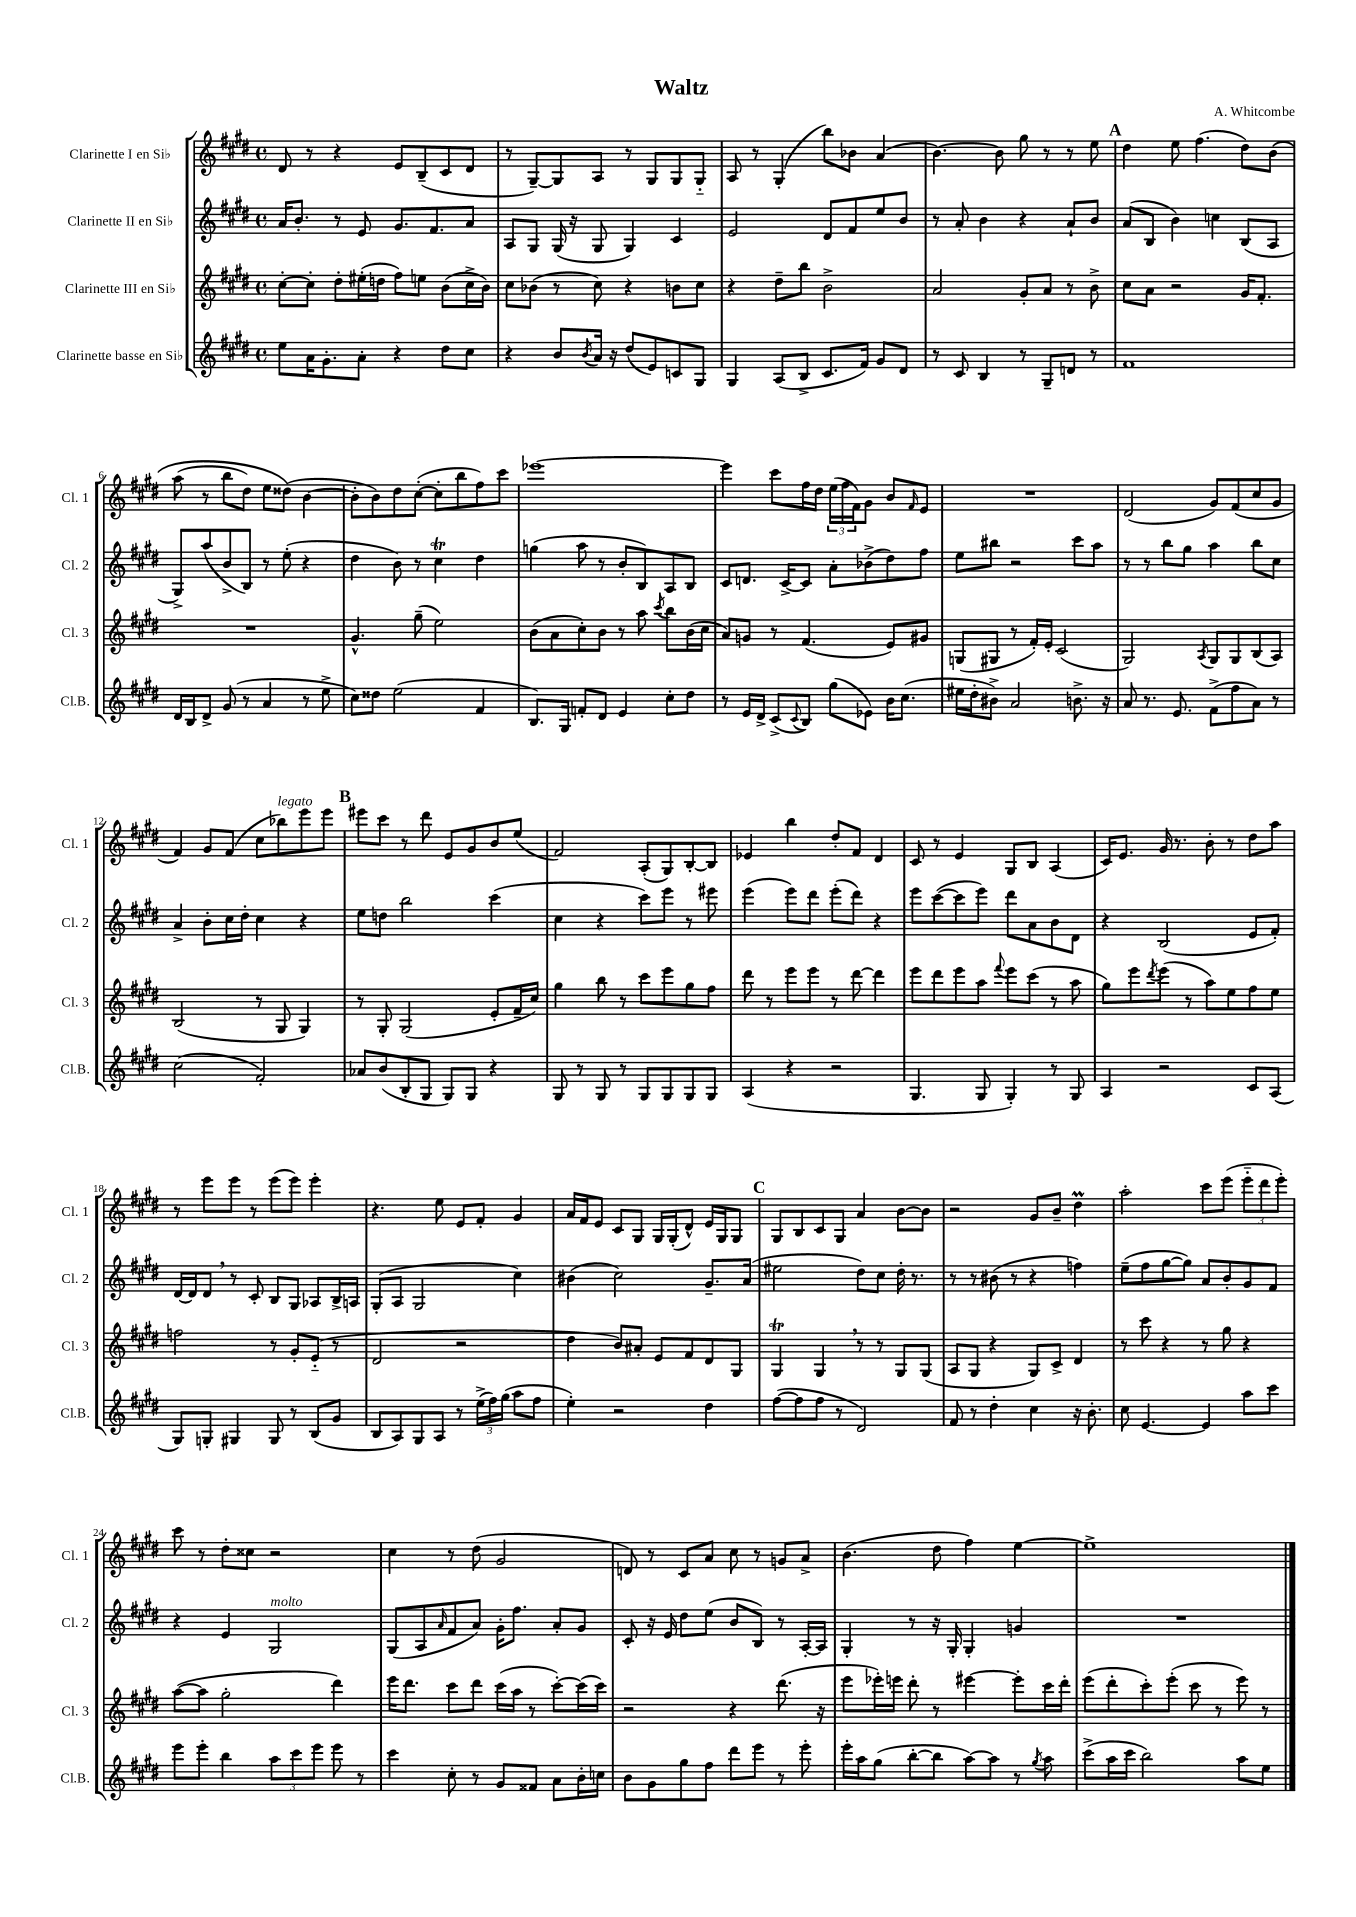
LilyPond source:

\header { title = "Waltz" composer = "A. Whitcombe" }
<<
\new StaffGroup <<
\new Staff = "s0" \with { instrumentName = "Clarinette I en Sib" shortInstrumentName = "Cl. 1" } {
    \clef treble \key e \major \defaultTimeSignature \time 4/4
    dis'8 r8 r4 e'8 b8--( cis'8 dis'8 |
    r8 gis8~--) gis8 a8 r8 gis8 gis8 gis8-_ |
    a8 r8 gis4-.( b''8) bes'8 a'4( |
    b'4.~) b'8 gis''8 r8 r8 e''8 |
    \mark \markup { \bold "A" } dis''4 e''8 fis''4.( dis''8) b'8\( |
    a''8( r8 b''8 dis''8) e''8 disis''8(\) b'4~ |
    b'8-. b'8) dis''8 cis''8~-.( cis''8-. b''8 fis''8) cis'''8 |
    ees'''1~ |
    ees'''4 cis'''8 fis''16 dis''16 \tuplet 3/2 { e''16( fis''16 fis'16) } gis'8 b'8 \grace { fis'16 } e'8 |
    R1 |
    dis'2( gis'8) fis'8( cis''8 gis'8 |
    fis'4) gis'8 fis'8( cis''8 bes''8^\markup { \italic "legato" }) e'''8 e'''8 |
    \mark \markup { \bold "B" } eis'''8 cis'''8 r8 dis'''8 e'8 gis'8 b'8 e''8( |
    fis'2) a8-.( gis8) b8~-. b8 |
    ees'4 b''4 dis''8-. fis'8 dis'4 |
    cis'8 r8 e'4 gis8 b8 a4( |
    cis'16) e'8. gis'16 r8. b'8-. r8 dis''8 a''8 |
    r8 e'''8 e'''8 r8 e'''8( e'''8) e'''4-. |
    r4. e''8 e'8 fis'8-. gis'4 |
    a'16 fis'16 e'8 cis'8 gis8 gis16 gis16-.( dis'8-^) e'16 gis16 gis8 |
    \mark \markup { \bold "C" } gis8 b8 cis'8 gis8 a'4 b'8~ b'8 |
    r2 gis'8 b'8-- dis''4\prall |
    a''2-. cis'''8 e'''8( \tuplet 3/2 { e'''8-_ dis'''8 e'''8-.) } |
    cis'''8 r8 dis''8-. cisis''8 r2 |
    cis''4 r8 dis''8( gis'2 |
    d'8) r8 cis'8 a'8 cis''8 r8 g'8 a'8-> |
    b'4.( dis''8 fis''4) e''4~ |
    e''1-> \bar "|." |
}
\new Staff = "s1" \with { instrumentName = "Clarinette II en Sib" shortInstrumentName = "Cl. 2" } {
    \clef treble \key e \major \defaultTimeSignature \time 4/4
    a'16 b'8.-. r8 e'8 gis'8. fis'8. a'8 |
    a8 gis8 gis16( r16 gis8 gis4) cis'4 |
    e'2 dis'8 fis'8 e''8 b'8 |
    r8 a'8-. b'4 r4 a'8-! b'8 |
    \mark \markup { \bold "A" } a'8( b8 b'4) c''4 b8( a8 |
    gis8->) a''8( b'8-> b8) r8 e''8-.( r4 |
    dis''4 b'8) r8 cis''4\trill dis''4 |
    g''4( a''8 r8 b'8-. b8) a8 b8 |
    cis'8 d'8. cis'16~-> cis'8 a'8-. bes'8->( dis''8) fis''8 |
    e''8 bis''8 r2 cis'''8 a''8 |
    r8 r8 b''8 gis''8 a''4 b''8 cis''8 |
    a'4-> b'8-. cis''16 dis''16-. cis''4 r4 |
    \mark \markup { \bold "B" } e''8 d''8 b''2 cis'''4( |
    cis''4 r4 cis'''8) e'''8 r8 eis'''8 |
    e'''4( e'''8) dis'''8 e'''8-.( dis'''8) r4 |
    e'''8 cis'''8~( cis'''8 e'''8) dis'''8 a'8 b'8 dis'8 |
    r4 b2( e'8 fis'8-.) |
    dis'16~ dis'16 dis'8 \breathe r8 cis'8-. b8 gis8 aes8 b16-> a16 |
    gis8-.( a8 gis2 cis''4) |
    bis'4( cis''2) gis'8.-- a'16( |
    \mark \markup { \bold "C" } eis''2 dis''8) cis''8 dis''16-. r8. |
    r8 r8 bis'8( r8 r4 f''4) |
    e''8--( fis''8 gis''8~ gis''8) a'8 b'8-. gis'8 fis'8 |
    r4 e'4 gis2^\markup { \italic "molto" } |
    gis8( a8 \grace { a'16 } fis'8 a'8) gis'16-. fis''8. a'8-. gis'8 |
    cis'8-. r16 e'16 dis''8 e''8( b'8 b8) r8 a16~-. a16 |
    gis4-. r8 r16 gis16-. gis4-. g'4 |
    R1 \bar "|." |
}
\new Staff = "s2" \with { instrumentName = "Clarinette III en Sib" shortInstrumentName = "Cl. 3" } {
    \clef treble \key e \major \defaultTimeSignature \time 4/4
    cis''8~-. cis''8-. dis''8-. eis''16-.( d''16 fis''8) e''8 b'8( cis''16-> b'16) |
    cis''8 bes'8( r8 cis''8) r4 b'8 cis''8 |
    r4 dis''8-- b''8 b'2-> |
    a'2 gis'8-. a'8 r8 b'8-> |
    \mark \markup { \bold "A" } cis''8 a'8 r2 gis'16 fis'8.-. |
    R1 |
    gis'4.-^ gis''8--( e''2) |
    b'8( a'8 cis''8-.) b'8 r8 a''8 \acciaccatura { cis'''8 } b''8 b'16( cis''16 |
    a'8) g'8 r8 fis'4.( e'8) gis'8 |
    g8( gis8 r8 fis'16-.) e'16-. cis'2( |
    gis2) \acciaccatura { a8 } gis8 gis8 b8( a8) |
    b2( r8 gis8 gis4) |
    \mark \markup { \bold "B" } r8 gis8-. gis2( e'8-. fis'16-- cis''16) |
    gis''4 b''8 r8 cis'''8 e'''8 gis''8 fis''8 |
    dis'''8 r8 e'''8 e'''8 r8 dis'''8~ dis'''4 |
    e'''8 dis'''8 e'''8 a''8 \appoggiatura { fis'''8 } e'''8 cis'''8( r8 a''8 |
    gis''8) e'''8 \acciaccatura { dis'''8 } e'''8( r8 a''8) e''8 fis''8 e''8 |
    f''2 r8 gis'8-. e'8-_( r8 |
    dis'2 r2 |
    dis''4 b'8) ais'8-. e'8 fis'8 dis'8 gis8 |
    \mark \markup { \bold "C" } gis4\trill gis4 \breathe r8 r8 gis8 gis8( |
    a8 gis8 r4 gis8) cis'8-> dis'4 |
    r8 cis'''8 r4 r8 gis''8 r4 |
    a''8~( a''8 gis''2-. dis'''4) |
    e'''16 dis'''8. cis'''8 dis'''8 cis'''16( a''16 r8 cis'''8~-.) cis'''16( cis'''16) |
    r2 r4 dis'''8.( r16 |
    e'''8 ees'''16-.) e'''16 dis'''8-. r8 eis'''4~ eis'''8-. cis'''16 dis'''16-. |
    e'''8( dis'''8-. cis'''8-.) e'''8-.( cis'''8 r8 e'''8) r8 \bar "|." |
}
\new Staff = "s3" \with { instrumentName = "Clarinette basse en Sib" shortInstrumentName = "Cl.B." } {
    \clef treble \key e \major \defaultTimeSignature \time 4/4
    e''8 a'16 gis'8.-. a'8-. r4 dis''8 cis''8 |
    r4 b'8 \acciaccatura { b'8 } a'16 r16 dis''8( e'8) c'8 gis8 |
    gis4 a8( b8-> cis'8. fis'16) gis'8 dis'8 |
    r8 cis'8 b4 r8 gis8-- d'8 r8 |
    \mark \markup { \bold "A" } fis'1 |
    dis'16 b16 dis'8-> gis'8( r8 a'4 r8 e''8-> |
    cis''8) disis''8 e''2( fis'4 |
    b8.) gis16 f'8-. dis'8 e'4 cis''8-. dis''8 |
    r8 e'16 dis'16-> cis'8->( \appoggiatura { cis'8 } b8) gis''8( ees'8) b'16 cis''8.( |
    eis''16 dis''16-. bis'8->) a'2 b'8.-> r16 |
    a'8 r8. e'8. fis'8->( fis''8 a'8) r8 |
    cis''2( fis'2-.) |
    \mark \markup { \bold "B" } aes'8 b'8( b8-. gis8 gis8) gis8 r4 |
    gis8 r8 gis8 r8 gis8 gis8 gis8 gis8 |
    a4( r4 r2 |
    gis4. gis8 gis4-.) r8 gis8 |
    a4 r2 cis'8 a8( |
    gis8) g8-. gis4 gis8 r8 b8( gis'8 |
    b8 a8) gis8 a8 r8 \tuplet 3/2 { e''16->( fis''16) gis''16( } a''8 fis''8 |
    e''4-.) r2 dis''4 |
    \mark \markup { \bold "C" } fis''8~( fis''8 fis''8 r8 dis'2) |
    fis'8 r8 dis''4-. cis''4 r16 b'8.-. |
    cis''8 e'4.~ e'4 a''8 cis'''8 |
    e'''8 e'''8-. b''4 \tuplet 3/2 { a''8 cis'''8 e'''8 } e'''8 r8 |
    cis'''4 cis''8-. r8 gis'8 fisis'8 a'8 b'16-. c''16 |
    b'8 gis'8 gis''8 fis''8 dis'''8 e'''8 r8 e'''8-. |
    e'''16-. a''16 gis''8( b''8~-. b''8 a''8~) a''8 r8 \acciaccatura { gis''8 } a''8 |
    cis'''8->( a''16 cis'''16 b''2) a''8 e''8 \bar "|." |
}
>>
>>
